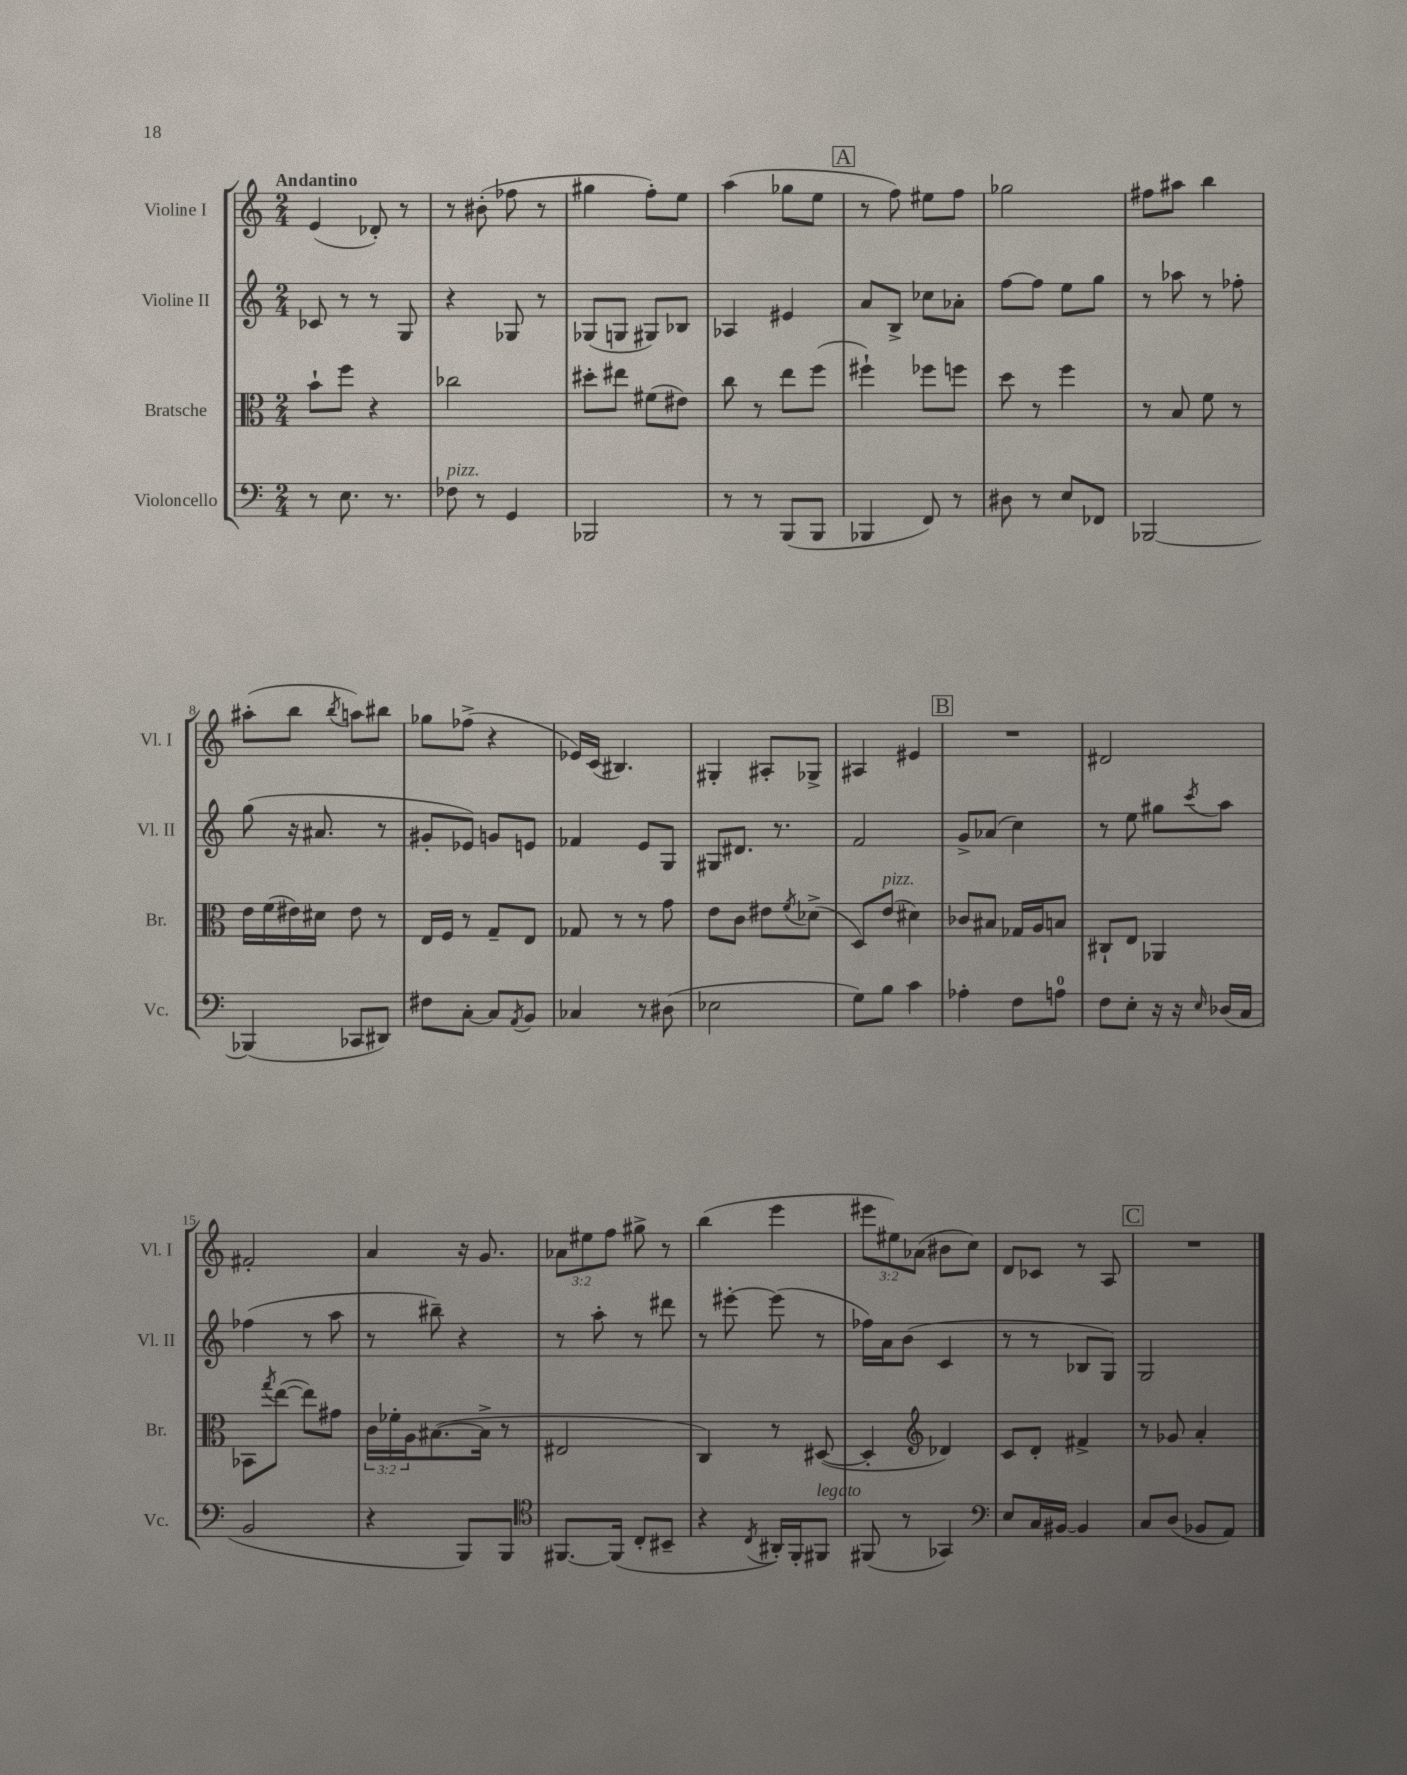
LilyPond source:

<<
\new StaffGroup <<
\new Staff = "s0" \with { instrumentName = "Violine I" shortInstrumentName = "Vl. I" } {
    \clef treble \key c \major \numericTimeSignature \time 2/4 \override Staff.TupletNumber.text = #tuplet-number::calc-fraction-text \tempo "Andantino"
    e'4( des'8-.) r8 |
    r8 bis'8-.( fes''8 r8 |
    gis''4 f''8-.) e''8 |
    a''4( ges''8 e''8 |
    \mark \markup { \box "A" } r8 f''8) eis''8 f''8 |
    ges''2 |
    fis''8 ais''8 b''4 |
    ais''8-.( b''8 \acciaccatura { b''8 } a''8) bis''8 |
    ges''8 fes''8->( r4 |
    ees'16) c'16( bis4.) |
    gis4-. ais8-. ges8-> |
    ais4 eis'4 |
    \mark \markup { \box "B" } R2 |
    dis'2 |
    fis'2-. |
    a'4 r16 g'8. |
    \tuplet 3/2 { aes'8 eis''8 f''8 } gis''8-> r8 |
    b''4( e'''4 |
    \tuplet 3/2 { eis'''8 eis''8) aes'8( } bis'8 c''8) |
    d'8 ces'8 r8 a8 |
    \mark \markup { \box "C" } R2 \bar "|." |
}
\new Staff = "s1" \with { instrumentName = "Violine II" shortInstrumentName = "Vl. II" } {
    \clef treble \key c \major \numericTimeSignature \time 2/4
    ces'8 r8 r8 g8 |
    r4 ges8 r8 |
    ges8( g8 gis8) bes8 |
    aes4 eis'4 |
    \mark \markup { \box "A" } a'8 b8-> ces''8 aes'8-. |
    f''8~ f''8 e''8 g''8 |
    r8 aes''8 r8 fes''8-. |
    g''8( r16 ais'8. r8 |
    gis'8-. ees'8) g'8 e'8 |
    fes'4 e'8 g8 |
    gis8 dis'8. r8. |
    f'2 |
    \mark \markup { \box "B" } g'8-> aes'8( c''4) |
    r8 e''8 gis''8 \acciaccatura { c'''8 } a''8 |
    fes''4( r8 a''8 |
    r8 bis''8--) r4 |
    r8 a''8-. r8 dis'''8 |
    r8 eis'''8~-. eis'''8( r8 |
    fes''16) a'16 b'8( c'4 |
    r8 r8 bes8 g8) |
    \mark \markup { \box "C" } g2 \bar "|." |
}
\new Staff = "s2" \with { instrumentName = "Bratsche" shortInstrumentName = "Br." } {
    \clef alto \key c \major \numericTimeSignature \time 2/4 \override Staff.TupletNumber.text = #tuplet-number::calc-fraction-text
    b'8-! f''8 r4 |
    ces''2 |
    dis''8-. eis''8 fis'8( eis'8) |
    c''8 r8 e''8 f''8( |
    \mark \markup { \box "A" } fis''4-!) fes''8 f''8 |
    d''8 r8 f''4 |
    r8 b8 f'8 r8 |
    e'16 f'16( eis'16) dis'16 eis'8 r8 |
    e16 f16 r8 g8-- e8 |
    ges8 r8 r8 g'8 |
    e'8 c'8 eis'8 \acciaccatura { f'8 } des'8->( |
    d8) e'8^\markup { \italic "pizz." }( dis'4) |
    \mark \markup { \box "B" } ces'8 bis8 ges16 a16 b8 |
    cis8-! e8 aes,4 |
    bes,8 \acciaccatura { g''8 } e''8~( e''8) gis'8 |
    \tuplet 3/2 { c'16 fes'16-. a16 } bis8.~( bis16-> r8 |
    eis2 |
    c4) r8 dis8~( |
    dis4-. \clef treble des'4) |
    c'8 d'8-. fis'4-> |
    \mark \markup { \box "C" } r8 ges'8 a'4-. \bar "|." |
}
\new Staff = "s3" \with { instrumentName = "Violoncello" shortInstrumentName = "Vc." } {
    \clef bass \key c \major \numericTimeSignature \time 2/4
    r8 e8. r8. |
    fes8^\markup { \italic "pizz." } r8 g,4 |
    bes,,2 |
    r8 r8 b,,8( b,,8 |
    \mark \markup { \box "A" } bes,,4 f,8) r8 |
    dis8 r8 e8 fes,8 |
    bes,,2~ |
    bes,,4( ces,8 dis,8) |
    fis8 c8~-. c8 \acciaccatura { a,8 } b,8 |
    ces4 r8 dis8( |
    ees2 |
    g8) b8 c'4 |
    \mark \markup { \box "B" } aes4-. f8 a8-0 |
    f8 e8-. r16 r16 \grace { e16 } des16( c16 |
    b,2 |
    r4 b,,8) b,,8 |
    \clef tenor fis,8.~ fis,16( c8-. bis,8-- |
    r4 \acciaccatura { c8 } ais,16-.) f,16-. fis,8^\markup { \italic "legato" } |
    fis,8( r8 ges,4) |
    \clef bass e8 c16 bis,16~ bis,4 |
    \mark \markup { \box "C" } c8 d8( bes,8 a,8) \bar "|." |
}
>>
>>
